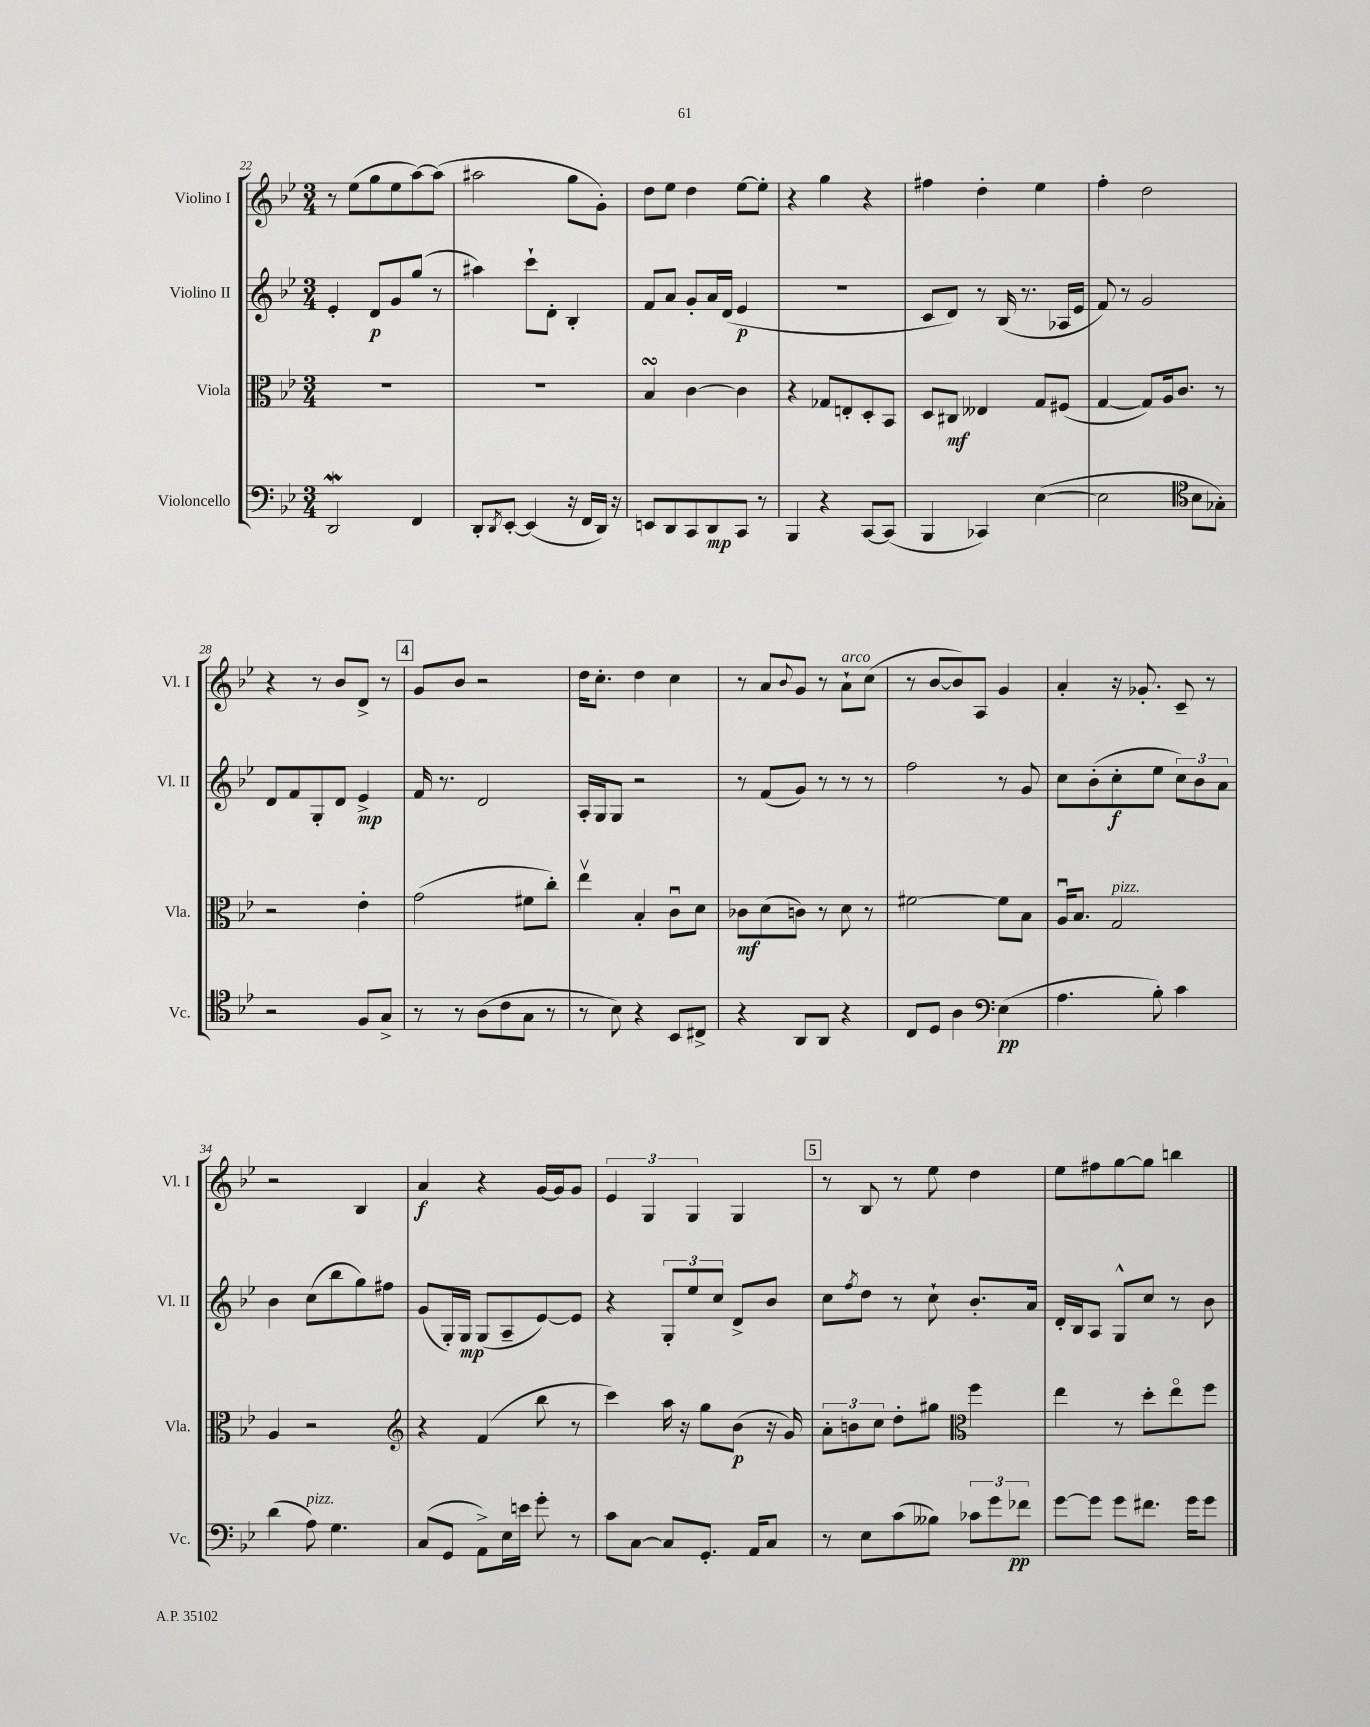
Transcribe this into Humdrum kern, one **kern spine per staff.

**kern	**kern	**kern	**kern
*staff4	*staff3	*staff2	*staff1
*clefF4	*clefC3	*clefG2	*clefG2
*k[b-e-]	*k[b-e-]	*k[b-e-]	*k[b-e-]
*M3/4	*M3/4	*M3/4	*M3/4
2DD/	2.r	4e-'/	8r
.	.	.	(8ee-\L
.	.	8d/L	8gg\
.	.	8g/	8ee-\
4FF/	.	(8gg/J	[8aa\)
.	.	8r	(8aa\]J
=	=	=	=
8DD'/L	2.r	4aa#\)	2aa#\
8qDD/	.	.	.
[8EE-'/J	.	.	.
(4EE-/]	.	8ccc`\L	.
.	.	8d'\J	.
16r	.	4B-'/	8gg\L
16FF/LL	.	.	.
16DD/JJ)	.	.	8g'\J)
16r	.	.	.
=	=	=	=
8EE/L	4B-/	8f/L	8dd\L
8DD/	.	8a/J	8ee-\J
8CC/	[4c\	8g'/L	4dd\
8DD/	.	16a/L	.
.	.	(16d/JJ	.
8CC/J	4c\]	4e-/	[8ee-\L
8r	.	.	8ee-'\]J
=	=	=	=
4BBB-/	4r	2.r	4r
4r	8G-/L	.	4gg\
.	8E'/	.	.
[8CC/L	8D'/	.	4r
(8CC/]J	8BB-/J	.	.
=	=	=	=
4BBB-/	8D/L	8c/L	4ff#\
.	8C#/J	8d/J)	.
4CC-/)	4E--/	8r	4dd'\
.	.	(16B-/	.
.	.	8.r	.
([4E-\	8G/L	.	4ee-\
.	(8F#/J	16A-/LL	.
.	.	16e-/JJ	.
=	=	=	=
2E-\]	[4G/	8f/)	4ff'\
.	.	8r	.
.	8G/]L)	2g/	2dd\
.	16A/k	.	.
.	8.c/J	.	.
*clefC4	*	*	*
8B-\L	.	.	.
8G-'\J)	8r	.	.
=	=	=	=
2r	2r	8d/L	4r
.	.	8f/	.
.	.	8G'/	8r
.	.	8d/J	8b-/L
8F/L	4e-'\	4e-^/	8d^/J
8G^/J	.	.	8r
=	=	=	=
8r	(2g\	16f/	8g/L
.	.	8.r	.
8r	.	.	8b-/J
(8A\L	.	2d/	2r
8c\	.	.	.
8G\J	8f#\L	.	.
8r	8cc'\J)	.	.
=	=	=	=
8r	4ee-v\	16A'/LL	16dd\LK
.	.	16G/J	8.cc'\J
8B-\)	.	8G/J	.
4r	4B-'/	2r	4dd\
8BB-/L	8cu\L	.	4cc\
8C#^/J	8d\J	.	.
=	=	=	=
4r	8c-\L	8r	8r
.	(8d\	(8f/L	8a/L
.	.	.	8qqb-/
8AA/L	8c\J)	8g/J)	8g/J
8AA/J	8r	8r	8r
4r	8d\	8r	8a`\L
.	8r	8r	(8cc\J
=	=	=	=
8C/L	[2f#\	2ff\	8r
8D/J	.	.	[8b-/L
4A\	.	.	8b-/])
.	.	.	8A/J
*clefF4	*	*	*
(4E-\	8f#\]L	8r	4g/
.	8B-\J	8g/	.
=	=	=	=
4.A\	16Au/LK	8cc\L	4a'/
.	8.B-/J	.	.
.	.	(8b-'\	.
.	2G/	8cc'\	16r
.	.	.	8.g-'/
8B-'\)	.	8ee-\J	.
4c\	.	12cc\L)	8c~/
.	.	12b-\	.
.	.	.	8r
.	.	12a\J	.
=	=	=	=
(4d\	4A/	4b-\	2r
8A\)	2r	(8cc\L	.
4.G\	.	8bb-\	.
.	.	8gg\)	4B-/
.	.	8ff#\J	.
=	=	=	=
*	*clefG2	*	*
(8C/L	4r	(8g/L	4a/
8GG/J	.	16G'/L)	.
.	.	16G/JJ	.
8AA^\L)	(4f/	(8G/L	4r
16E-\L	.	8A~/	.
16e\JJ	.	.	.
8g'\	8bb-\	[8e-/)	[16g/LL
.	.	.	16g/]J
8r	8r	8e-/]J	8g/J
=	=	=	=
8c\L	4ccc\)	4r	6e-/
[8C\J	.	.	.
.	.	.	6G/
8C/]L	16aa\	12G'/L	.
.	16r	.	.
.	.	12ee-/	6G/
8.GG'/J	8gg\L	.	.
.	.	12cc/J	.
.	(8b-\J	8d^/L	4G/
16AA/LK	.	.	.
8C/J	16r	8b-/J	.
.	16g/)	.	.
=	=	=	=
8r	12a'\L	8cc\L	8r
.	12b\	.	.
.	.	8qff/	.
8E-\L	.	8dd\J	8B-/
.	12cc\J	.	.
(8c\	8dd'\L	8r	8r
8B--\J)	8gg#\J	8cc`\	8ee-\
*	*clefC3	*	*
12c-\L	4ff\	8.b-'/L	4dd\
12g\	.	.	.
12f-\J	.	.	.
.	.	16a/Jk	.
=	=	=	=
[8g\L	4ee-\	16d'/LL	8ee-\L
.	.	16B-/J	.
8g\]J	.	8A/J	8ff#\
8g\L	8r	8G^^/L	[8gg\
8.f#\J	8dd'\L	8cc/J	8gg\]J
.	8ee-o\	8r	4bb\
16g\LK	.	.	.
8g\J	8ff\J	8b-\	.
==	==	==	==
*-	*-	*-	*-
